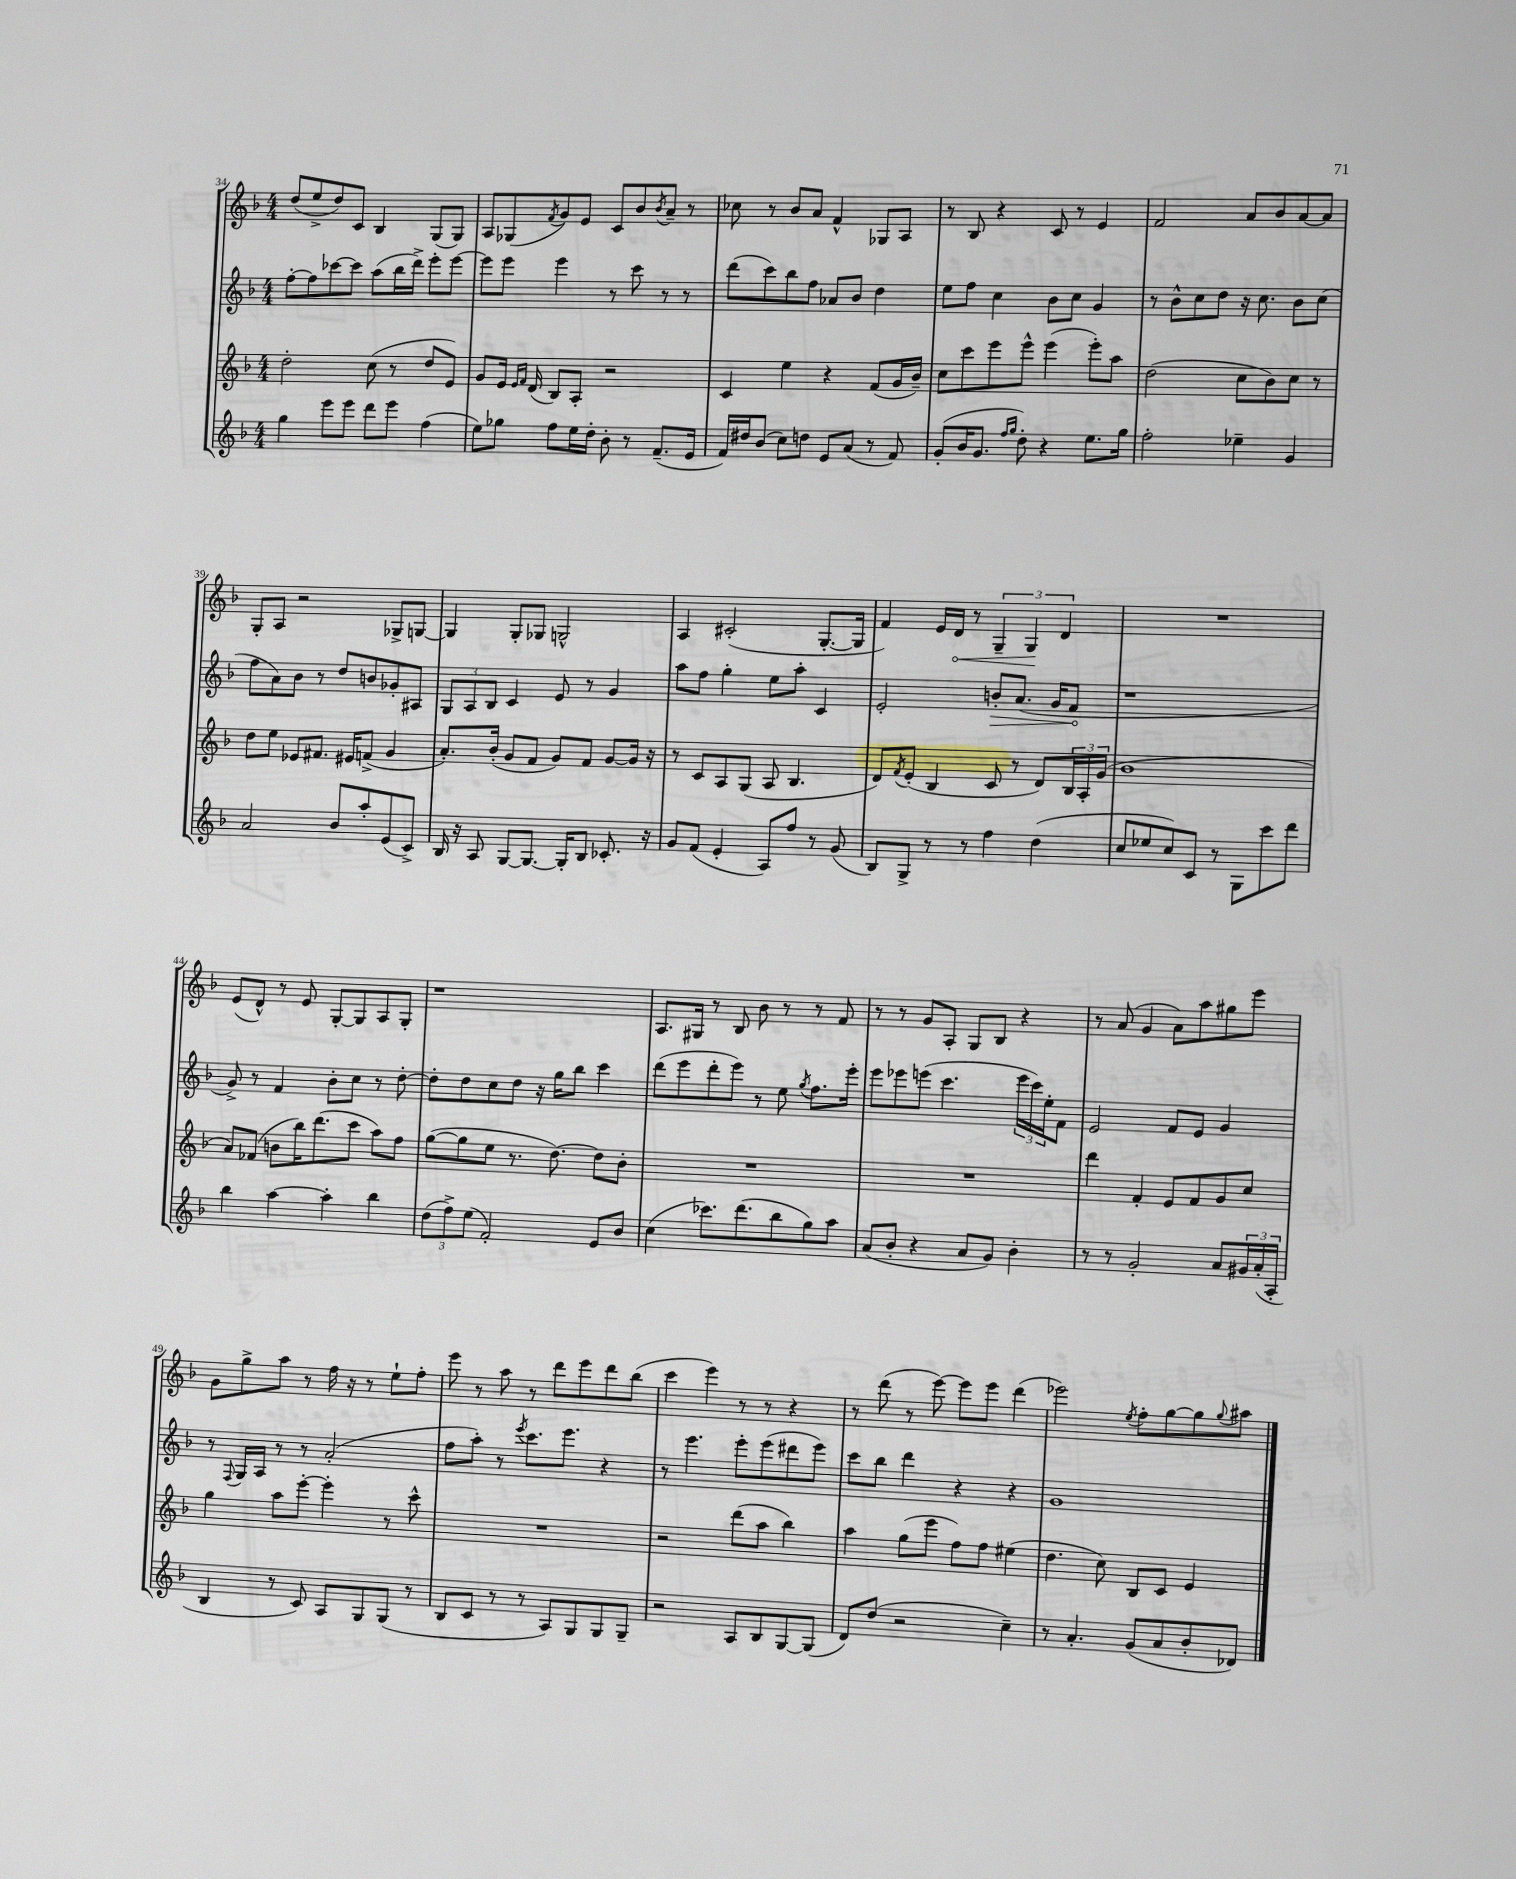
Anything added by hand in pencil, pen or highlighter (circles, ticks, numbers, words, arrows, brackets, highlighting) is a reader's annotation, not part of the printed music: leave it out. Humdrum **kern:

**kern	**kern	**kern	**kern
*staff4	*staff3	*staff2	*staff1
*clefG2	*clefG2	*clefG2	*clefG2
*k[b-]	*k[b-]	*k[b-]	*k[b-]
*M4/4	*M4/4	*M4/4	*M4/4
4gg	2dd'	[8ff'	(8dd
.	.	8ff]	8ee^
8eee	.	[8ccc-	8dd)
8eee	.	8ccc-]	8c
8ddd	(8cc	(8aa	4B-
8eee	8r	16bb-	.
.	.	16ddd^)	.
(4ff	8dd	8eee'	(8G
.	8e)	[8eee	8G)
=	=	=	=
8ee)	8g	8eee]	8A
8gg-	16e	8eee	(8G-
.	16qqe	.	.
.	16qqf	.	.
.	(16d	.	.
.	.	.	8qf
8ff	8B-)	4eee	8g)
16ee	8A'	.	8e
16dd'	.	.	.
8b-'	2r	8r	8c
8r	.	8ccc	8b-
.	.	.	8qb-
(8.f~	.	8r	8a~
.	.	8r	8r
16e	.	.	.
=	=	=	=
16f)	4c	(8ddd	8cc-
16dd#	.	.	.
(8b-	.	8ccc)	8r
8cc)	4ee	8bb-	8b-
8dd	.	8ff	8a
8e	4r	8a-	4f^^
(8a	.	8b-	.
8r	(8f	4dd	8G-
8f)	16g	.	8A
.	16b-~)	.	.
=	=	=	=
(8g'	8cc	8ee	8r
16b-	8ccc	8ff	8B-
8.g	.	.	.
.	8eee	4cc	4r
16qqff	.	.	.
16qqgg	.	.	.
8dd')	8eee^^	.	.
4r	(4eee	8b-	8c
.	.	8cc	8r
8.ee	8eee')	4g	4e
.	8aa	.	.
16gg	.	.	.
=	=	=	=
2ff'	(2dd	8r	2f
.	.	8b-^^	.
.	.	8cc	.
.	.	8dd	.
4ee-~	8cc	16r	8a
.	.	8.cc	.
.	8b-)	.	8b-
4g	8cc	8b-	[8a
.	8r	(8cc	8a]
=	=	=	=
2a	8dd	8ff	8G'
.	8ee	8a)	8A
.	8e-	8b-	2r
.	8.f#	8r	.
8b-	.	8dd	.
.	16e#	.	.
8aa'	(8f^	8b	.
(8e	4g	8g-'	8G-^
8c^)	.	8A#	[8G
=	=	=	=
16B-	8.a')	12G	4G]
16r	.	.	.
.	.	12A	.
8A	.	.	.
.	.	12B-	.
.	(16b-'	.	.
[8G	8g	4c	8G'
8.G_	8f	.	8G-
.	8g)	8e	2G^^
16G']	.	.	.
8B-	8f	8r	.
8.c-'	[8g	4g	.
.	16g]	.	.
16r	16r	.	.
=	=	=	=
8g	8r	8aa	4A
(8f	8c	8ff	.
4e'	8A	4gg'	(2c#'
.	(8G	.	.
8A)	8A	8ee	.
8ff	4.B-	8aa'	.
8r	.	4c	[8.G'
(8g	.	.	.
.	.	.	16G]
=	=	=	=
8B-)	8d)	2e'	4f)
.	8qf	.	.
8G^	(8e'	.	.
8r	4B-	.	16e
.	.	.	16d
8r	.	.	8r
4ff	8c	8b'	6G~
.	8r	(8.a	.
.	.	.	6G
(4dd	8d)	.	.
.	.	16g	.
.	.	.	6d
.	24B-	8f	.
.	24A'	.	.
.	(24g	.	.
=	=	=	=
8cc	1b-	1r	1r
8ee-	.	.	.
8cc)	.	.	.
8c	.	.	.
8r	.	.	.
8G	.	.	.
8ccc	.	.	.
8ddd	.	.	.
=	=	=	=
4bb-	8a)	8g^)	(8e
.	(8f-	8r	8d^^)
[4aa	8b	4f	8r
.	16bb-)	.	8e
.	(8.ddd	.	.
4aa']	.	8b-'	[8G'
.	8ccc	8cc	8G]
4bb-	8aa)	8r	8A
.	8ff	[8dd'	8G'
=	=	=	=
(12dd	([8gg	8dd']	1r
12ff^)	.	.	.
.	8gg]	8dd	.
(12ee	.	.	.
2f')	8ee	8cc	.
.	8.r	8dd	.
.	.	16r	.
.	[8.dd)	16gg	.
.	.	8bb-	.
8e	8dd]	4ccc	.
8b-	8b-'	.	.
=	=	=	=
(4cc	1r	(8ddd	8.A
.	.	8eee	.
.	.	.	16G#
8.ccc-)	.	8ddd'	8r
.	.	8eee)	8B-
(8.ddd	.	.	.
.	.	8r	8b-
8bb-	.	8ee	8r
.	.	8qgg	.
8gg)	.	8.ff	8r
8aa	.	.	8f
.	.	16eee'	.
=	=	=	=
(8a	1r	8eee	8r
8b-'	.	8eee-	8r
4r	.	(8eee	8g
.	.	4.ccc	8A'
8a	.	.	8G
8g)	.	.	8B-
4b-'	.	24eee	4r
.	.	24ccc)	.
.	.	24ee'	.
.	.	8f	.
=	=	=	=
8r	4ddd	2e	8r
8r	.	.	(8a
2g'	4f'	.	4g
.	8e	8f	8a)
.	8f	8e	8aa
8a	8g	4g	8gg#
24g#	8cc	.	8eee
(24a'	.	.	.
24A'	.	.	.
=	=	=	=
4B-	4gg	8r	8g
.	.	8qqF	.
.	.	16G	8gg^
.	.	16A	.
8r	8aa	8r	8aa
8c)	[8eee'	8r	8r
8A	4eee']	(2a'	16ff
.	.	.	16r
8G	.	.	8r
(8G	8r	.	8ee`
8r	8ccc^^	.	8ff'
=	=	=	=
8B-	1r	8ff	8eee
8c	.	8aa')	8r
8r	.	8r	8aa
.	.	8qeee	.
8r	.	8.ccc	8r
8A)	.	.	8ddd
.	.	8.eee	.
8G	.	.	8eee
8G	.	4r	8ddd
8G~	.	.	(8bb-
=	=	=	=
2r	2r	8r	4ccc
.	.	4.eee	.
.	.	.	4eee)
8A	(8ddd	8eee'	8r
8B-	8aa	(8eee	8r
[8G	4bb-)	8ddd#	4r
(8G]	.	8eee)	.
=	=	=	=
8d)	4aa	8ccc	8r
(8dd	.	8bb-	(8ddd
2r	(8gg	4ddd	8r
.	8eee	.	[8eee)
.	8ff)	4r	8eee]
.	8ff	.	8eee
4cc~)	(4ee#	4r	(4ddd
=	=	=	=
8r	4.dd	1g	2eee-)
4.a'	.	.	.
.	8cc)	.	.
.	.	.	8qee
(8g	8B-	.	8ff'
8a	8c	.	[8gg
8b-'	4e	.	8gg]
.	.	.	8qqgg
8d-)	.	.	8aa#
==	==	==	==
*-	*-	*-	*-
